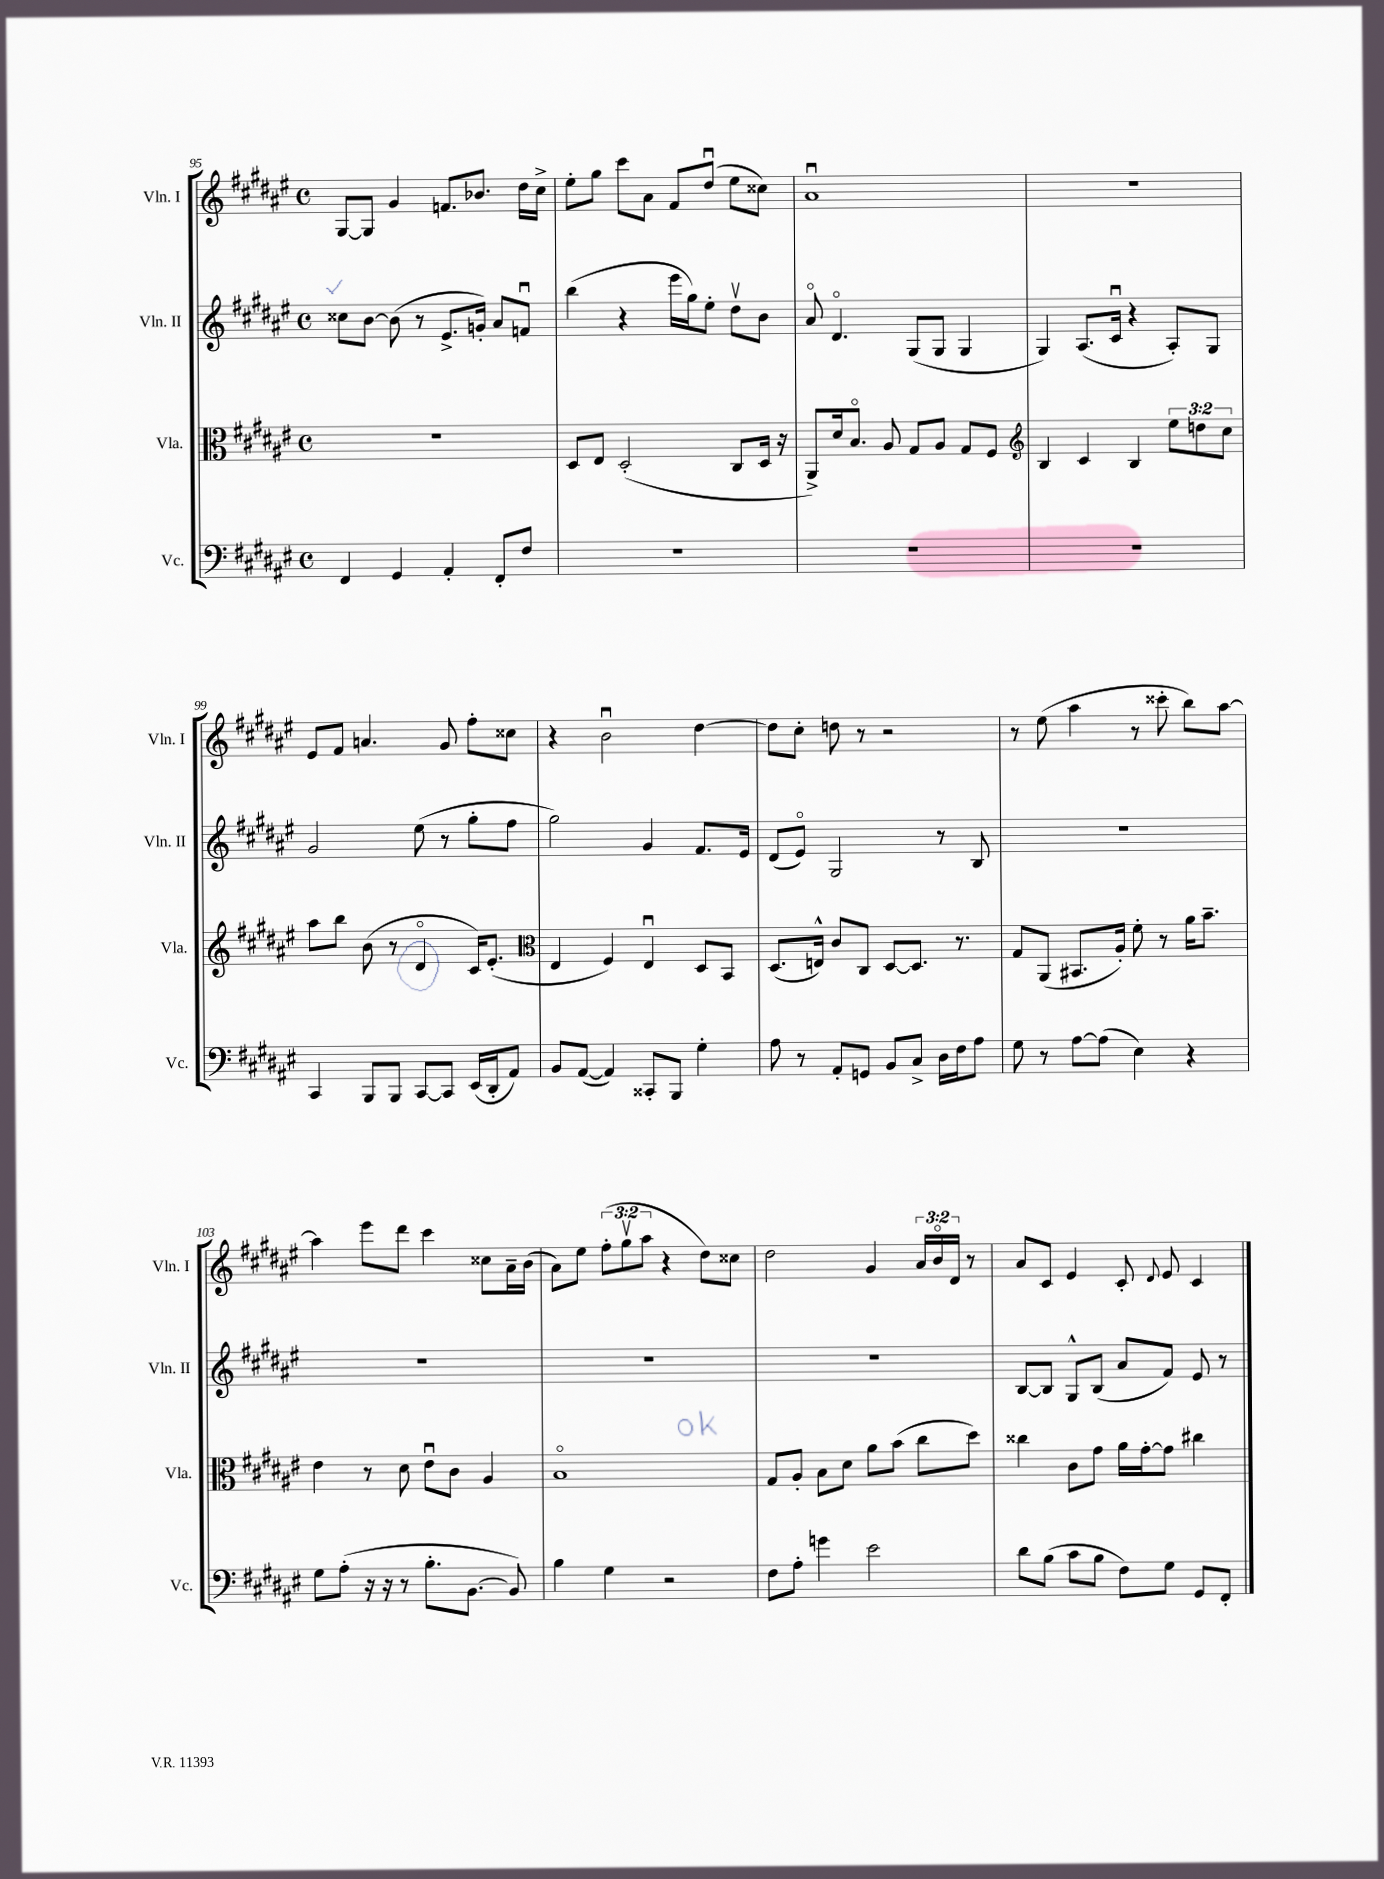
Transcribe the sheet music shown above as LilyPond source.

<<
\new StaffGroup <<
\new Staff = "s0" \with { instrumentName = "Vln. I" shortInstrumentName = "Vln. I" } {
    \clef treble \key fis \major \defaultTimeSignature \time 4/4 \override Staff.TupletNumber.text = #tuplet-number::calc-fraction-text
    \autoBeamOff gis8[~ gis8] gis'4 f'8.[ bes'8.] dis''16[ cis''16]-> |
    eis''8[-. gis''8] cis'''8[ ais'8] fis'8[ dis''8]\downbow( eis''8[ cisis''8]) |
    ais'1\downbow |
    R1 |
    eis'8[ fis'8] a'4. gis'8 fis''8[-. cisis''8] |
    r4 b'2\downbow dis''4~ |
    dis''8[ cis''8]-. d''8 r8 r2 |
    r8 eis''8( ais''4 r8 cisis'''8-. b''8[) ais''8]~ |
    ais''4 eis'''8[ dis'''8] cis'''4 cisis''8[ ais'16-- b'16]( |
    ais'8[) eis''8] \tuplet 3/2 { fis''8[-.( gis''8\upbow ais''8] } r4 dis''8[) cisis''8] |
    dis''2 gis'4 \tuplet 3/2 { ais'16[ b'16\flageolet dis'16] } r8 |
    ais'8[ cis'8] eis'4 cis'8-. \appoggiatura { dis'8 } eis'8 cis'4 \bar "|." |
}
\new Staff = "s1" \with { instrumentName = "Vln. II" shortInstrumentName = "Vln. II" } {
    \clef treble \key fis \major \defaultTimeSignature \time 4/4
    \autoBeamOff cisis''8[ b'8]~ b'8( r8 eis'8.[-> g'16]-.) ais'8[ f'8]\downbow |
    b''4( r4 eis'''16[ gis''16) eis''8]-. dis''8[\upbow b'8] |
    ais'8\flageolet dis'4.\flageolet gis8[( gis8] gis4 |
    gis4) ais8.[( cis'16]\downbow r4 ais8[-.) gis8] |
    gis'2 eis''8( r8 gis''8[-. fis''8] |
    gis''2) gis'4 fis'8.[ eis'16] |
    dis'8[( eis'8]\flageolet) gis2 r8 b8 |
    R1 |
    R1 |
    R1 |
    R1 |
    b8[~ b8] gis8[-^ b8]( ais'8[ fis'8]) eis'8 r8 \bar "|." |
}
\new Staff = "s2" \with { instrumentName = "Vla." shortInstrumentName = "Vla." } {
    \clef alto \key fis \major \defaultTimeSignature \time 4/4 \override Staff.TupletNumber.text = #tuplet-number::calc-fraction-text
    \autoBeamOff R1 |
    dis8[ eis8] dis2-.( cis8[ dis16] r16 |
    ais,8[->) dis'16 b8.]\flageolet ais8 gis8[ ais8] gis8[ fis8] |
    \clef treble b4 cis'4 b4 \tuplet 3/2 { eis''8[ d''8 cis''8] } |
    ais''8[ b''8] b'8( r8 dis'4\flageolet cis'16[) eis'8.]-.( |
    \clef alto eis4 fis4) eis4\downbow dis8[ b,8] |
    dis8.[( e16]-^) cis'8[ cis8] dis8[~ dis8.] r8. |
    gis8[ ais,8]( bis,8.[ ais16]-.) fis'8-. r8 ais'16[ b'8.]-- |
    eis'4 r8 dis'8 eis'8[\downbow cis'8] ais4 |
    b1\flageolet |
    gis8[ ais8]-. b8[ dis'8] ais'8[ b'8]( cis''8[ dis''8]) |
    cisis''4 cis'8[ gis'8] ais'16[ gis'16~-. gis'8] cis''4 \bar "|." |
}
\new Staff = "s3" \with { instrumentName = "Vc." shortInstrumentName = "Vc." } {
    \clef bass \key fis \major \defaultTimeSignature \time 4/4
    \autoBeamOff fis,4 gis,4 ais,4-. fis,8[-. fis8] |
    R1 |
    R1 |
    R1 |
    cis,4 b,,8[ b,,8] cis,8[~ cis,8] eis,16[( dis,16-. ais,8]) |
    b,8[ ais,8]~( ais,4) cisis,8[-. b,,8] gis4-. |
    ais8 r8 ais,8[-. g,8] b,8[ cis8]-> dis16[ fis16 ais8] |
    gis8 r8 ais8[~ ais8]( eis4) r4 |
    gis8[ ais8]-.( r16 r16 r8 b8.[-. b,8.]~ b,8) |
    b4 gis4 r2 |
    fis8[ ais8]-. g'4 eis'2 |
    dis'8[ b8]( cis'8[ b8] fis8[) gis8] gis,8[ fis,8]-. \bar "|." |
}
>>
>>
\layout { \context { \Score currentBarNumber = #95 } }
